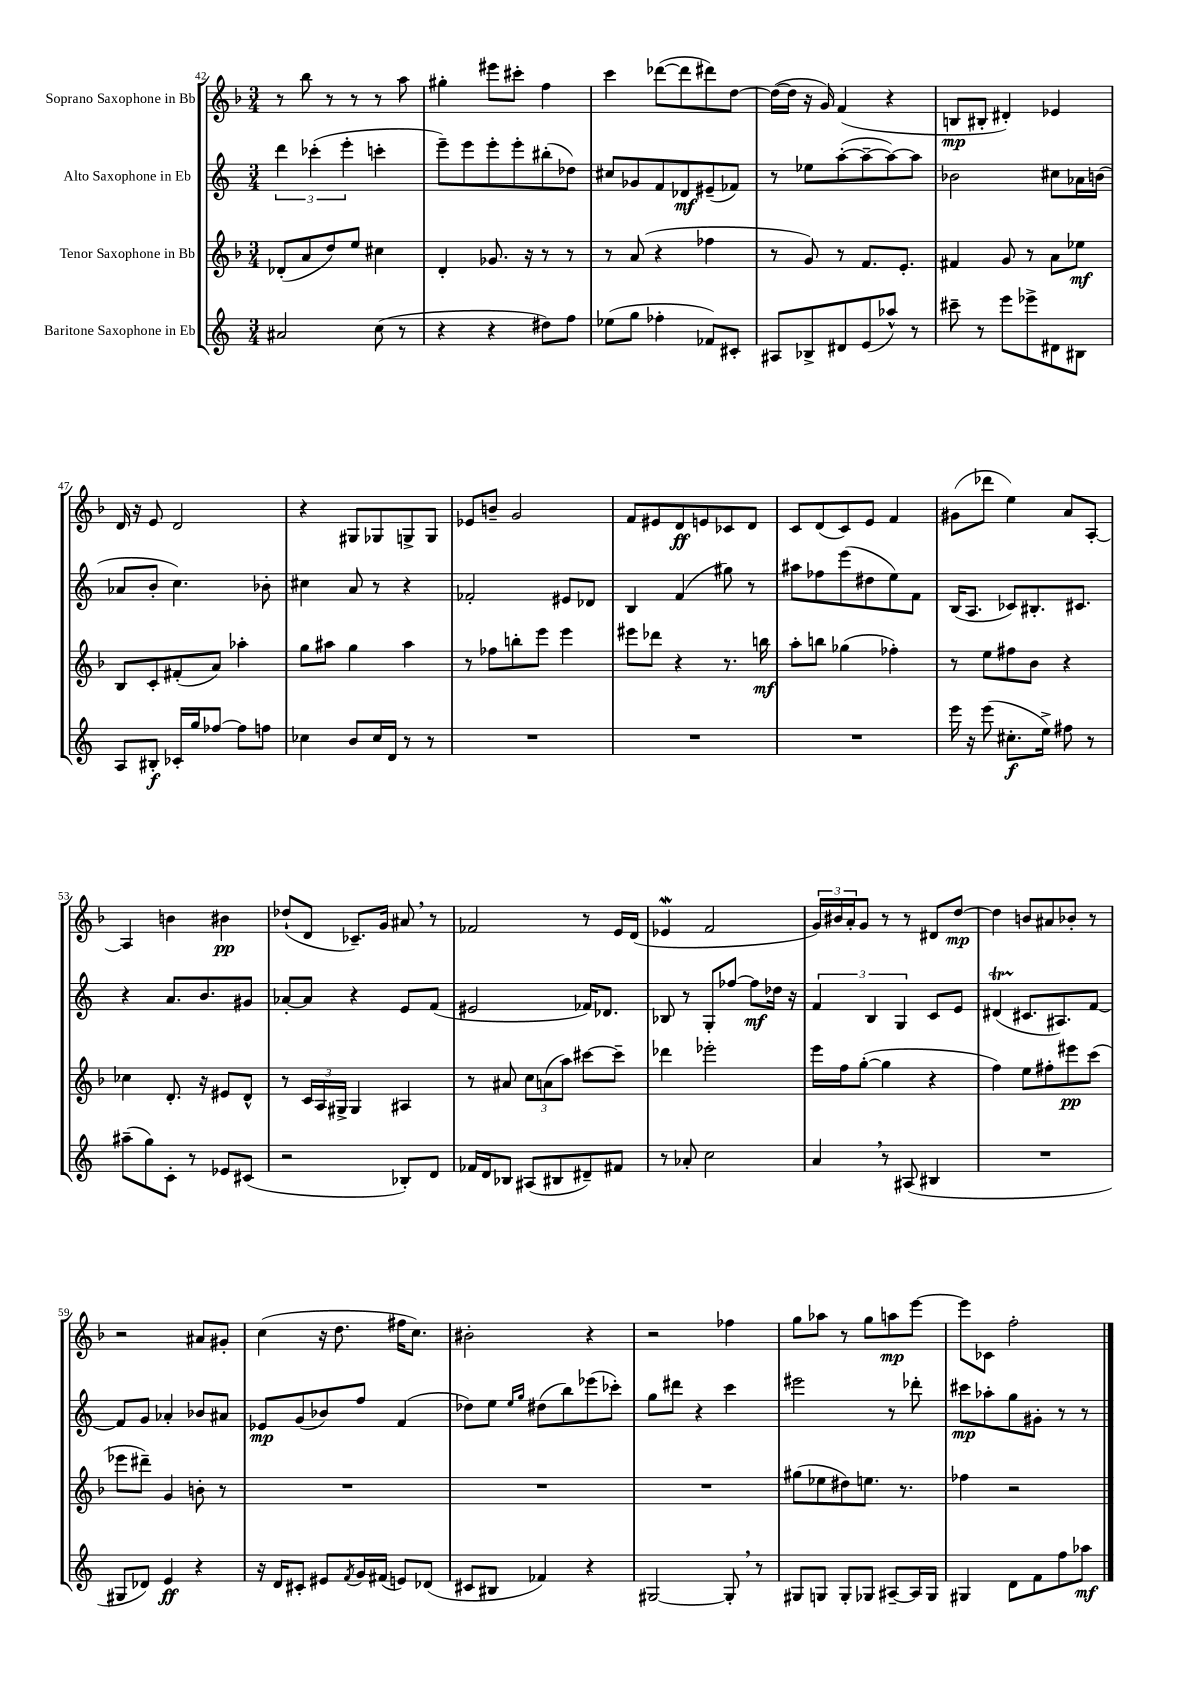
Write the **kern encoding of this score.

**kern	**kern	**kern	**kern
*staff4	*staff3	*staff2	*staff1
*clefG2	*clefG2	*clefG2	*clefG2
*k[]	*k[b-]	*k[]	*k[b-]
*M3/4	*M3/4	*M3/4	*M3/4
2a#/	(8d-'/L	6ddd\	8r
.	8a/	.	8bb-\
.	.	(6ccc-'\	.
.	8dd/)	.	8r
.	.	6eee'\	.
.	8ee/J	.	8r
(8cc\	4cc#\	4ccc'\	8r
8r	.	.	8aa\
=	=	=	=
4r	4d'/	8eee~\L)	4gg#'\
.	.	8eee\	.
4r	8.g-/	8eee'\	8eee#\L
.	.	8eee'\	8ccc#'\J
.	16r	.	.
8dd#\L)	8r	(8bb#'\	4ff\
8ff\J	8r	8dd-\J)	.
=	=	=	=
(8ee-\L	8r	8cc#/L	4ccc\
8gg\J	(8a/	8g-/	.
4ff-'\	4r	8f/	([8ddd-\L
.	.	8d-/	8ddd-\]
8f-/L)	4ff-\	(8e#~/	8ddd#\)
8c#'/J	.	8f-/J)	[8dd\J
=	=	=	=
8A#/L	8r	8r	(16dd\_LL
.	.	.	16dd\]JJ
8B-^/	8g/)	8ee-\L	16r
.	.	.	16g/)
8d#/	8r	([8aa'\	(4f/
(8e/	8.f/L	8aa~\_	.
8aa-^^/J)	.	8aa\_)	4r
.	8.e'/J	.	.
8r	.	8aa\]J	.
=	=	=	=
8ccc#~\	4f#/	2b-\	8B/L
8r	.	.	8B#'/J
8eee\L	8g/	.	4d#'/)
8eee-^\	8r	.	.
8d#\	8a\L	8cc#\L	4e-/
8B#\J	8ee-\J	16a-\L	.
.	.	(16b\JJ	.
=	=	=	=
8A/L	8B-/L	8a-/L	16d/
.	.	.	16r
8B#'/J	8c'/	8b'/J	8e/
16c-'/LL	(8f#'/	4.cc\)	2d/
16gg/J	.	.	.
[8ff-/J	8a/J)	.	.
8ff-\]L	4aa-'\	.	.
8ff\J	.	8b-'\	.
=	=	=	=
4cc-\	8gg\L	4cc#\	4r
.	8aa#\J	.	.
8b/L	4gg\	8a/	8G#/L
16cc-/L	.	8r	8G-/
16d/JJ	.	.	.
8r	4aa#\	4r	8G^/
8r	.	.	8G/J
=	=	=	=
2.r	8r	2f-'/	8e-/L
.	8ff-\L	.	8b~/J
.	8bb'\	.	2g/
.	8eee\J	.	.
.	4eee\	8e#/L	.
.	.	8d-/J	.
=	=	=	=
2.r	8eee#\L	4B/	8f/L
.	8ddd-\J	.	8e#/
.	4r	(4f/	8d/
.	.	.	8e/
.	8.r	8gg#\)	8c-/
.	.	8r	8d/J
.	16bb\	.	.
=	=	=	=
2.r	8aa'\L	8aa#\L	8c/L
.	8bb\J	8ff-\	(8d/
.	(4gg-\	(8eee\	8c/)
.	.	8dd#\	8e/J
.	4ff-'\)	8ee\)	4f/
.	.	8f\J	.
=	=	=	=
16eee\	8r	(16B/LK	(8g#\L
16r	.	8.A/J	.
(8eee\	8ee\L	.	8ddd-\J
8.cc#'\L	8ff#\	8c-/L)	4ee\)
.	8b-\J	8.B#'/	.
16ee^\Jk)	.	.	.
8ff#\	4r	.	8a/L
.	.	8.c#/J	.
8r	.	.	[8A'/J
=	=	=	=
(8aa#~\L	4cc-\	4r	4A/]
8gg\)	.	.	.
8c'\J	8.d'/	8.a/L	4b\
8r	.	.	.
.	16r	8.b/	.
8e-/L	8e#/L	.	4b#\
(8c#/J	8d^^/J	8g#/J	.
=	=	=	=
2r	8r	[8a-'/L	(8dd-`/L
.	24c/LL	8a-/]J	8d/J
.	24A/	.	.
.	24G#^/JJ	.	.
.	4G#/	4r	8.c-~/L)
.	.	.	16g/Jk
8B-'/L)	4A#/	8e/L	8a#/
8d/J	.	(8f/J	8r
=	=	=	=
16f-/LL	8r	2e#/	2f-/
16d/J	.	.	.
8B-/J	8a#/	.	.
(8A#/L	12cc\L	.	.
.	(12a\	.	.
8B#/	.	.	.
.	12aa\J)	.	.
8d#~/)	[8ccc#\L	16f-/LK)	8r
.	.	8.d-/J	.
8f#/J	8ccc#~\]J	.	16e/LL
.	.	.	(16d/JJ
=	=	=	=
8r	4ddd-\	8B-/	4e-/
8a-'/	.	8r	.
2cc\	2eee-'\	8G'/L	2f/
.	.	[8ff-/J	.
.	.	8ff-\]L	.
.	.	16dd-\Jk	.
.	.	16r	.
=	=	=	=
4a/	16eee\LL	6f/	24g/LL)
.	.	.	24b#/
.	16ff\J	.	.
.	.	.	24a'/J
.	([8gg'\J	.	8g/J
.	.	6B/	.
8r	4gg\]	.	8r
.	.	6G/	.
(8A#/	.	.	8r
4B#/	4r	8c/L	8d#/L
.	.	8e/J	[8dd/J
=	=	=	=
2.r	4ff\)	(4d#/	4dd\]
.	8ee\L	8.c#/L	8b/L
.	8ff#'\	.	8a#/
.	.	8.A#/)	.
.	8eee#\	.	8b-'/J
.	(8ccc\J	[8f/J	8r
=	=	=	=
8G#/L	8eee-\L	8f/]L	2r
8d-/J)	8ddd#~\J)	8g/J	.
4e/	4g/	4a-'/	.
4r	8b'\	8b-/L	8a#/L
.	8r	8a#/J	8g#'/J
=	=	=	=
16r	2.r	8e-/L	(4cc\
16d/LK	.	.	.
8c#'/J	.	(8g/	.
8e#/L	.	8b-/)	16r
.	.	.	8.dd\
8qf/	.	.	.
16g/L	.	8ff/J	.
(16f#/JJ	.	.	.
8e/L)	.	(4f/	16ff#\LK
.	.	.	8.cc\J)
(8d-/J	.	.	.
=	=	=	=
8c#/L	2.r	8dd-\L)	2b#'\
8B#/J	.	8ee\J	.
.	.	16qqee/LL	.
.	.	16qqgg/JJ	.
4f-/)	.	(8dd#\L	.
.	.	8bb\)	.
4r	.	(8eee-\	4r
.	.	8ccc-'\J)	.
=	=	=	=
[2G#/	2.r	8gg\L	2r
.	.	8ddd#\J	.
.	.	4r	.
8G#'/]	.	4ccc\	4ff-\
8r	.	.	.
=	=	=	=
8G#/L	(8gg#\L	2eee#\	8gg\L
8G/J	8ee-\	.	8aa-\J
8G'/L	8dd#\)	.	8r
8G-/J	8.ee\J	.	8gg\L
[8A#~/L	.	8r	8aa\
.	8.r	.	.
16A#/]L	.	8ddd-'\	[8eee\J
16G-/JJ	.	.	.
=	=	=	=
4G#/	4ff-\	8ccc#\L	8eee\]L
.	.	8aa-'\	8c-\J
8d\L	2r	8gg\	2ff'\
8f\	.	8g#'\J	.
8ff\	.	8r	.
8aa-\J	.	8r	.
==	==	==	==
*-	*-	*-	*-
